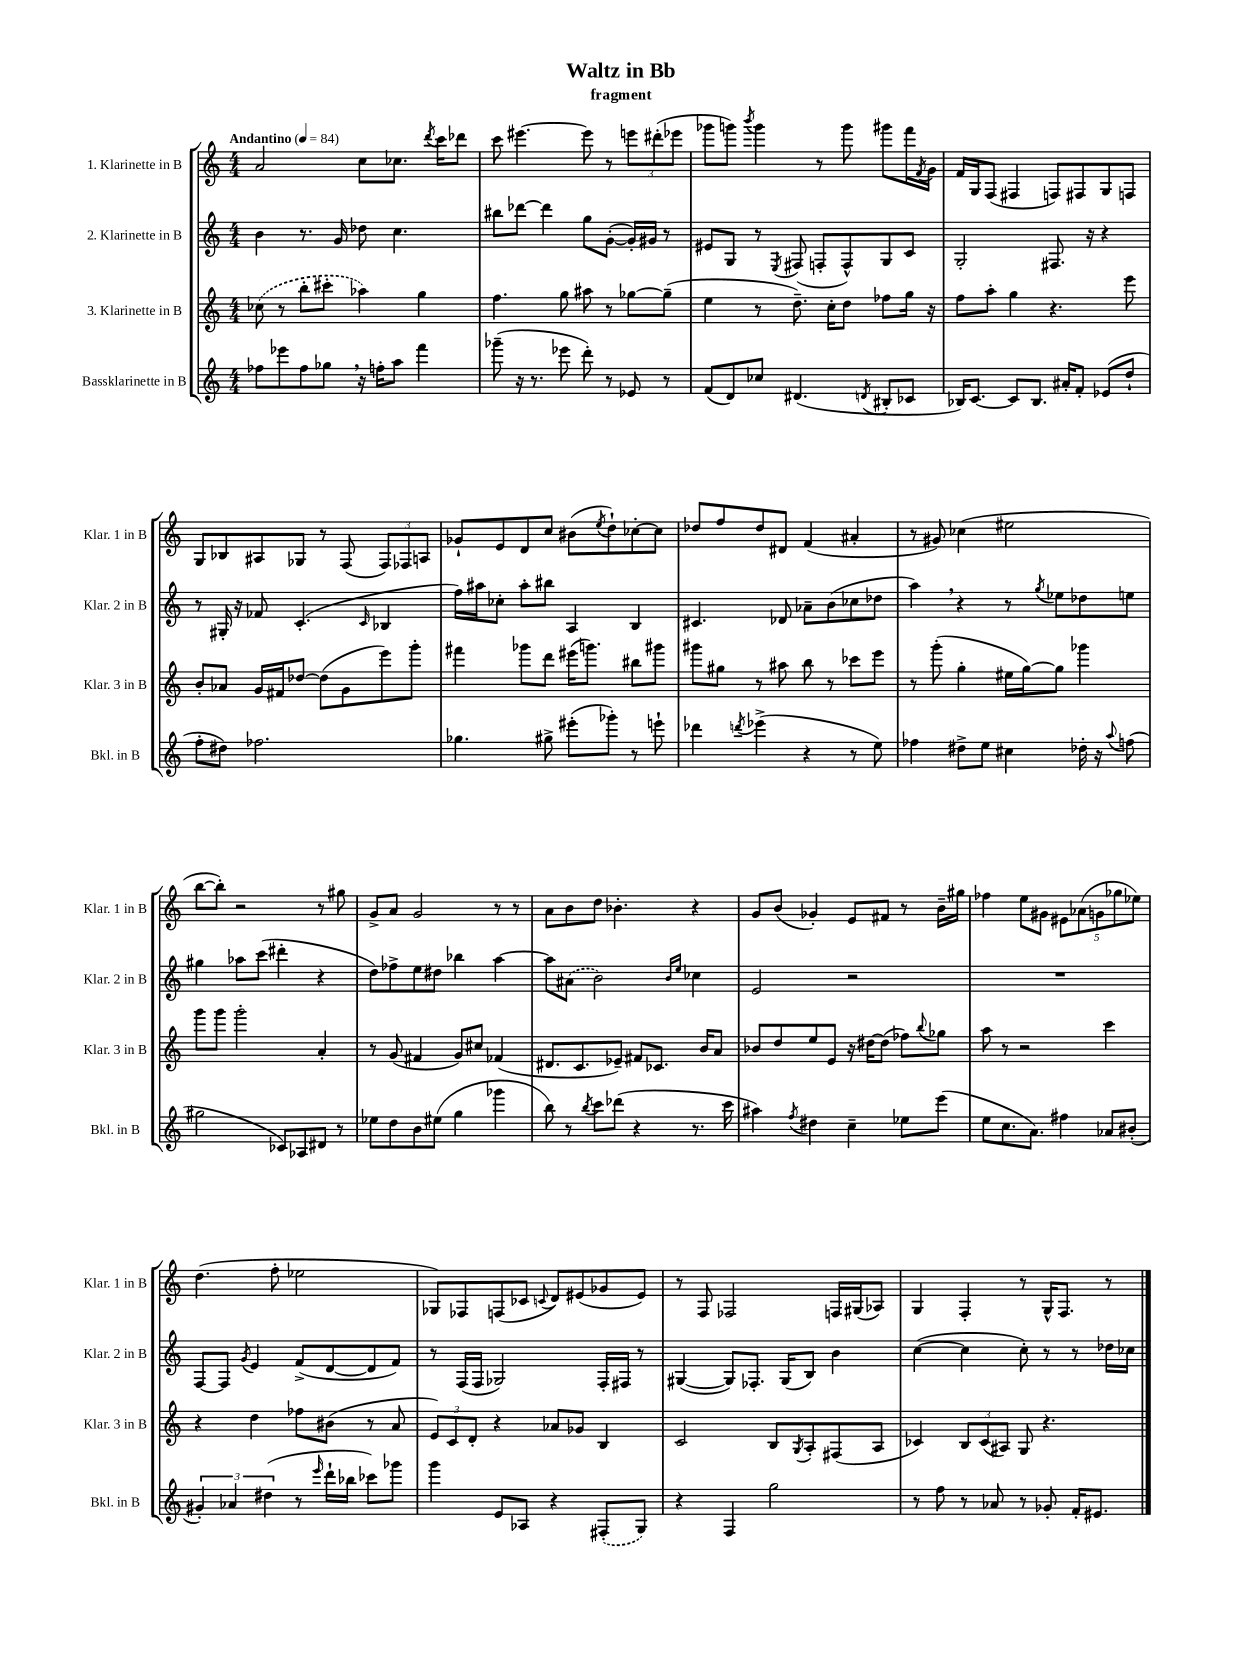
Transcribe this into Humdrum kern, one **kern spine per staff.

**kern	**kern	**kern	**kern
*staff4	*staff3	*staff2	*staff1
*clefG2	*clefG2	*clefG2	*clefG2
*k[]	*k[]	*k[]	*k[]
*M4/4	*M4/4	*M4/4	*M4/4
*MM84	*MM84	*MM84	*MM84
8ff-	(8cc-	4b	2a
8eee-	8r	.	.
8ff-	8bb'	8.r	.
8gg-	8ccc#'	.	.
.	.	16g	.
16r	4aa-)	8dd-	8cc
16ff'	.	.	.
8aa	.	4.cc	8.cc-
4fff	4gg	.	.
.	.	.	8qddd
.	.	.	16ccc
.	.	.	8ddd-
=	=	=	=
(8ggg-~	4.ff	8bb#	8ccc
16r	.	[8ddd-	[4.eee#
8.r	.	.	.
.	.	4ddd-]	.
8eee-	8gg	.	.
8ddd')	8aa#	8gg	8eee#]
8r	8r	([8g'	8r
8e-	[8gg-	16g'])	12eee
.	.	16g#	.
.	.	.	(12ddd#'
8r	(8gg-~]	8r	.
.	.	.	12eee-
=	=	=	=
(8f	4ee	8e#	8ggg-
8d)	.	8G	8ggg)
.	.	.	8qbbb
8cc-	8r	8r	4ggg
.	.	8qE	.
(4.d#	8.dd~)	(8F#	.
.	.	8F'	8r
.	16cc'	.	.
.	8dd	8F^^)	8ggg
8qd	.	.	.
8B#'	8ff-	8G	8ggg#
8c-	16gg	8c	16fff
.	.	.	8qf
.	16r	.	16g
=	=	=	=
16B-)	8ff	2G'	16f
[8.c	.	.	16G
.	8aa'	.	(8F
8c]	4gg	.	4F#
8.B-	.	.	.
.	4.r	8.F#	8F)
16a#'	.	.	.
8f'	.	.	8F#
.	.	16r	.
(8e-	.	4r	8G
8dd`	8eee	.	8F
=	=	=	=
8ff'	8b'	8r	8G
8dd#)	8a-	16G#'	8B-
.	.	16r	.
2.ff-	16g	8f-	8A#
.	16f#	.	.
.	[8dd-	(4.c'	8G-
.	(8dd-]	.	8r
.	8g	.	(8F
.	.	16qqc	.
.	8eee)	4B-	12F)
.	.	.	12F-
.	8ggg'	.	.
.	.	.	12A
=	=	=	=
4.gg-	4fff#	16ff)	8g-`
.	.	16aa#	.
.	.	8cc-'	8e
.	8ggg-	8aa#'	8d
8gg#^	8ddd	8bb#	8cc
(8eee#'	(16eee#	4A	(8b#
.	8.ggg)	.	.
.	.	.	8qee
8ggg-')	.	.	8dd`)
8r	8bb#	4B	[8cc-'
8eee`	8ggg#	.	8cc-]
=	=	=	=
4ddd-	8ggg#	4.c#	8dd-
.	8gg#	.	8ff
8qddd	.	.	.
(4eee-^	8r	.	8dd-
.	8aa#	8d-	8d#
4r	8bb	8a-~	(4f
.	8r	(8b	.
8r	8ccc-	8cc-	4a#'
8ee)	8eee	8dd-	.
=	=	=	=
4ff-	8r	4aa)	8r
.	(8ggg'	.	8g#)
8dd#^	4gg'	4r	(4cc-
8ee	.	.	.
4cc#	16ee#	8r	2ee#
.	[16gg)	.	.
.	.	8qgg	.
.	8gg]	8ee-	.
16dd-'	4ggg-	8dd-	.
16r	.	.	.
8qqaa	.	.	.
(8ff	.	8ee	.
=	=	=	=
2gg#	8ggg	4gg#	[8bb
.	8ggg	.	8bb'])
.	2ggg'	8aa-	2r
.	.	(8ccc	.
8c-)	.	4ddd#'	.
8A-	.	.	.
8d#	4a'	4r	8r
8r	.	.	8gg#
=	=	=	=
8ee-	8r	8dd)	8g^
8dd	(8g	8ff-^	8a
8b	4f#	8ee	2g
(8ee#	.	8dd#	.
4gg	8g)	4bb-	.
.	8cc#	.	.
4ggg-	(4f-	[4aa	8r
.	.	.	8r
=	=	=	=
8bb)	8.d#	8aa]	8a
8r	.	(8a#	8b
.	8.c	.	.
8qbb	.	.	.
8ccc	.	2b)	8dd
(8ddd-	8e-~)	.	4.b-'
4r	8f#	.	.
.	8.c-	.	.
.	.	16qqb	.
.	.	16qqee	.
8.r	.	4cc-	4r
.	16b	.	.
.	8a	.	.
16ccc	.	.	.
=	=	=	=
4aa#)	8b-	2e	8g
.	8dd	.	(8b
8qff	.	.	.
4dd#	8ee	.	4g-')
.	8e	.	.
4cc~	16r	2r	8e
.	[16dd#	.	.
.	(8dd#]	.	8f#
8ee-	8ff-)	.	8r
.	8qqbb	.	.
(8eee	8gg-	.	16b~
.	.	.	16gg#
=	=	=	=
8ee	8aa	1r	4ff-
8.cc	8r	.	.
.	2r	.	8ee
8.a)	.	.	.
.	.	.	8g#
4ff#	.	.	10e#
.	.	.	(10a-
.	.	.	10g
8a-	4ccc	.	.
.	.	.	10gg-
(8b#'	.	.	.
.	.	.	10ee-)
=	=	=	=
6g#')	4r	[8F	(4.dd
.	.	8F]	.
6a-	.	.	.
.	.	8qg	.
.	4dd	4e	.
(6dd#	.	.	.
.	.	.	8ff'
8r	8ff-	(8f^	2ee-
16qqeee	.	.	.
16ddd`	(8b#	[8d	.
16bb-	.	.	.
8ccc-)	8r	8d]	.
8ggg-	8a	8f)	.
=	=	=	=
4ggg	12e)	8r	8G-)
.	12c	.	.
.	.	(16F	8F-
.	12d'	.	.
.	.	16F	.
8e	4r	2G-)	(8F
8A-	.	.	8c-
.	.	.	8qqc
4r	8a-	.	8d)
.	8g-	.	(8e#
(8F#'	4B	16F'	8g-
.	.	16F#	.
8G)	.	8r	8e#)
=	=	=	=
4r	2c	([4G#	8r
.	.	.	8F
4F	.	8G#])	2F-
.	.	8.F-'	.
2gg	8B	.	.
.	.	(16G#	.
.	8qG	.	.
.	8A'	8B)	.
.	(8F#	4b	16F
.	.	.	(16G#
.	8A	.	8A-)
=	=	=	=
8r	4c-)	([4cc	4G
8ff	.	.	.
8r	12B	4cc]	4F'
.	(12c-	.	.
8a-	.	.	.
.	12A#)	.	.
8r	8G	8cc')	8r
8g-'	4.r	8r	16G^^
.	.	.	8.F
16f'	.	8r	.
8.e#	.	.	.
.	.	16dd-	8r
.	.	16cc-	.
==	==	==	==
*-	*-	*-	*-
